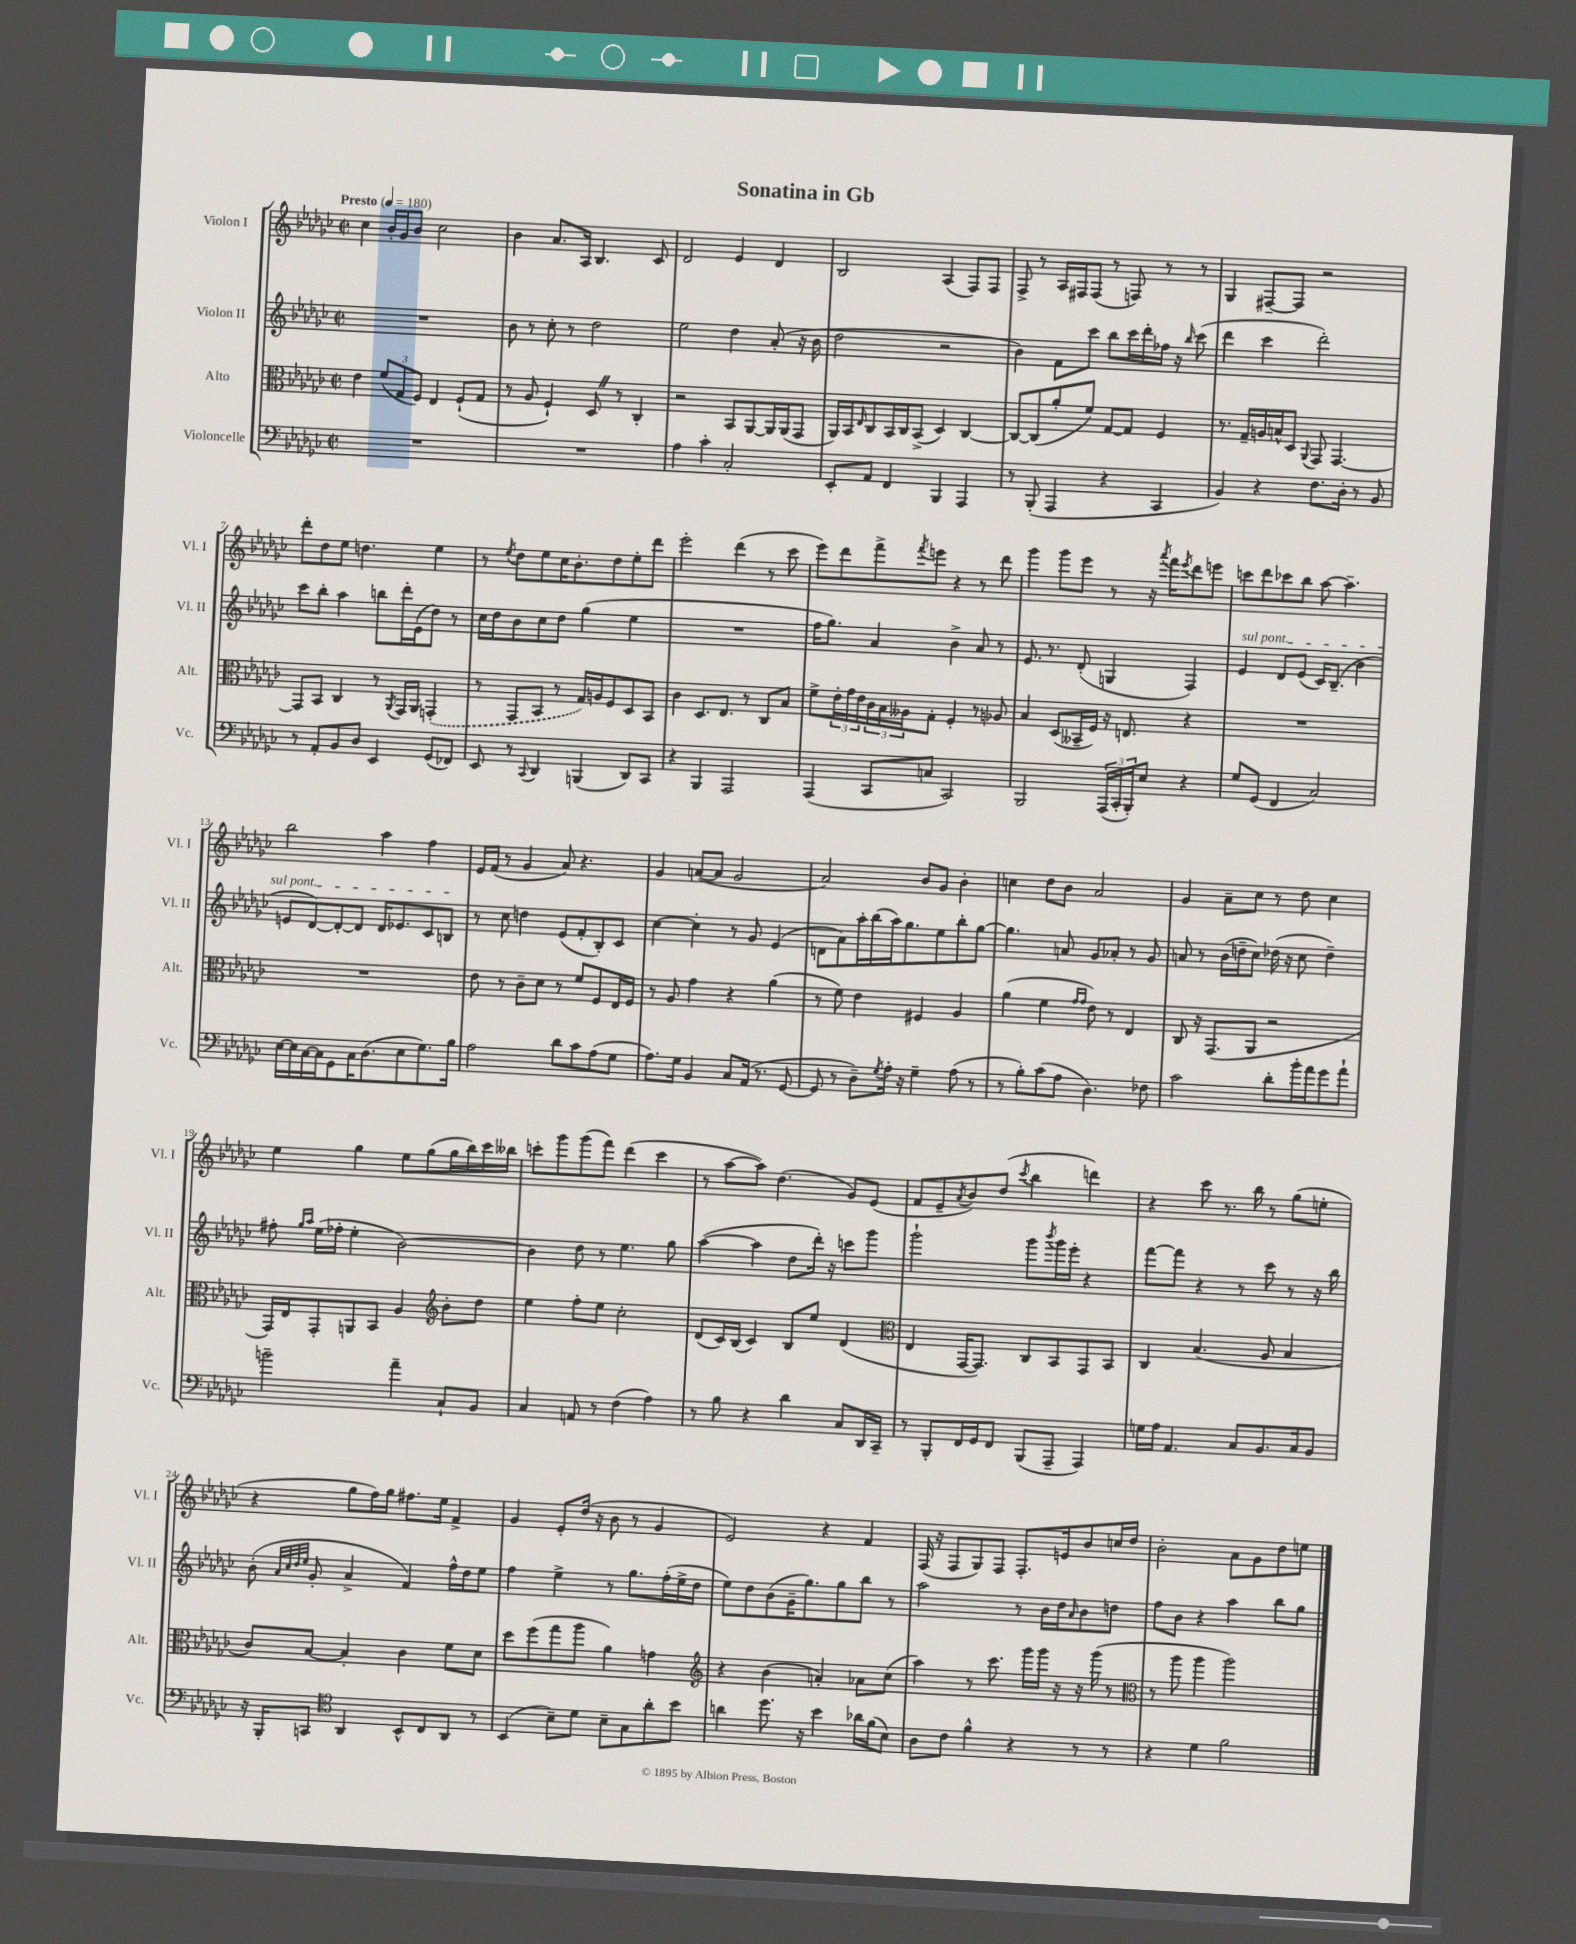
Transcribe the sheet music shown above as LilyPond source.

\header { title = "Sonatina in Gb" }
<<
\new StaffGroup <<
\new Staff = "s0" \with { instrumentName = "Violon I" shortInstrumentName = "Vl. I" } {
    \clef treble \key ges \major \defaultTimeSignature \time 2/2 \tempo "Presto" 4 = 180
    ces''4 bes'16-. ges'16 bes'8 ces''2 |
    bes'4 aes'8. aes16 bes4. ces'8 |
    des'2 ees'4 des'4 |
    bes2 aes4( f8) f8 |
    f8-> r8 aes16 fis16 fis8( r8 f8) r8 r8 |
    ges4 fis8~-- fis8 r2 |
    des'''8-. des''8 ees''8 d''4. ees''4 |
    r8 \acciaccatura { ees''8 } des''8 ees''8 ces''16 bes'8.-. des''8 ees''8-. des'''8 |
    ees'''2-. des'''4( r8 ces'''8 |
    ees'''8) des'''8 f'''8-> \acciaccatura { f'''8 } e'''8 r4 r8 des'''8 |
    ges'''4 ges'''8 ees'''8 r8 r16 \acciaccatura { aes'''8 } f'''16 \acciaccatura { ees'''8 } des'''8 e'''8 |
    c'''8 des'''8 ces'''8 bes''8 aes''8~ aes''4.-- |
    bes''2 aes''4 f''4 |
    ees'16 f'16( r8 ges'4 aes'8) r4. |
    ges'4 a'8~( a'8 ges'2 |
    aes'2) bes'8 ges'8 bes'4-. |
    c''4 des''8 bes'8 aes'2 |
    ges'4 aes'8-- ces''8 r8 des''8 ces''4 |
    ees''4 ges''4 ees''8 ges''8( ges''16 bes''16) ces'''16 beses''16 |
    c'''8-. ges'''8 ges'''8( f'''8) des'''4( c'''4 |
    r8 aes''8~ aes''8) des''4.( ges'8) ees'8( |
    f'8 ees'8-- \acciaccatura { aes'8 } bes'8) des''8( \acciaccatura { ces'''8 } bes''4 d'''4) |
    r4 ces'''8 r8. bes''16 r8 ges''8( e''8-. |
    r4 ges''8 f''16) ges''16 fis''8. ees''16 f'4-> |
    ges'4 ees'8-. des''16( r16 bes'8 r8 ges'4 |
    ees'2) r4 f'4 |
    f16( r16 f8 ges8) f8 f8.-. e'16 bes'8 c''16 des''16 |
    bes'2-. aes'8 ges'8 des''8 e''8 \bar "|." |
}
\new Staff = "s1" \with { instrumentName = "Violon II" shortInstrumentName = "Vl. II" } {
    \clef treble \key ges \major \defaultTimeSignature \time 2/2
    R1 |
    bes'8 r8 ces''8-. r8 des''2 |
    ees''2 des''4 aes'8-.( r16 bes'16 |
    des''2 r2 |
    bes'4) f'8 ces'''8 bes''8 ces'''16 des'''16-. fes''16 r16 \grace { bes''16 } ces'''8( |
    des'''4 ces'''4 des'''2-.) |
    ces'''8 bes''8-. aes''4 b''8 des'''16-. ees'16( des''8) r8 |
    ces''16 des''16 bes'8 ces''8 des''8 ges''4( ees''4 |
    R1 |
    f''16 ges''8.) aes'4 bes'4-> aes'8 r8 |
    ees'8. r8. des'8-.( g4 f4) |
    \once \override TextSpanner.bound-details.left.text = \markup { \italic "sul pont." } ees'4\startTextSpan des'8 ees'8( ces'16) bes8.--( bes'4 |
    e'8 des'8~) des'8~-. des'8 des'16 ees'8. ces'8 b8\stopTextSpan |
    r8 ces''8 d''4 ees'8( f'8-. bes8-.) ces'8 |
    ces''4~ ces''4-. r8 ges'8 ees'4( |
    d'8 aes'8) aes''16-. bes''16( aes''16) ges''8. ees''8 bes''8-. ges''8~ |
    ges''4. a'8 ges'8 aes'8-. r8 ges'8 |
    a'8 r8 bes'16( d''16-- ces''8) des''16( r16 ces''8 des''4--) |
    fis''8-. \grace { ges''16 aes''16 } ees''16( fes''16-. ees''4-. bes'2~) |
    bes'4 des''8 r8 ees''4. ges''8 |
    aes''4~( aes''4 des''8 des'''16-.) r16 c'''8 ges'''8 |
    ges'''2-! ges'''8 \acciaccatura { bes'''8 } ges'''16 ees'''16-. r4 |
    f'''8~ f'''8 r4 r8 ces'''8 r8 r16 bes''16 |
    bes'8-.( \grace { aes'32 ces''32 des''32 ees''32 } ges'8-. aes'4-> f'4) f''16-^ des''16 ees''8 |
    f''4 ees''4-> r8 ges''8. f''16-.( ees''16-> des''16 |
    ees''8) des''8 bes'8( ges'16-- ges''8.) ges''8 bes''8 r8 |
    aes''2 r8 bes'16 des''16 \grace { aes'16 } bes'8 d''8 |
    f''8 bes'8 r4 aes''4 bes''8 ges''8 \bar "|." |
}
\new Staff = "s2" \with { instrumentName = "Alto" shortInstrumentName = "Alt." } {
    \clef alto \key ges \major \defaultTimeSignature \time 2/2
    ees'4 \tuplet 3/2 { f'8( ges8 f8) } ees4 f8-!( ges8 |
    r8 aes8 f4-!) des8 \once \override BreathingSign.text = \markup { \musicglyph "scripts.caesura.straight" } \breathe r8 ces4-. |
    r2 bes,8 aes,8~ aes,16 aes,16( ges,8 |
    aes,16) bes,16 \grace { ees16 } ces8 bes,16 ces16 bes,8->( des4) ces4~ |
    ces8~ ces8( aes'8-. f'8) ges8~ ges8 f4 |
    r8. ges16-- a16 b16-^ des8 \appoggiatura { aes,8 } ges,8 ges,4.~ |
    ges,8 bes,8 ces4 r8 \acciaccatura { aes,8 } ges,16 aes,16 \once \slurDashed g,4-.( |
    r8 ges,8 bes,8 r8 ges16) a16 f8 des8 bes,8 |
    ces'4 des8. ees8. r8 ces8 bes8 |
    f'8-> \tuplet 3/2 { ees'16-. ges'16 ees'16 } \tuplet 3/2 { ces'16 bes16 aeses16 } ges8-. f4-. r8 aes8 |
    bes4 des8( beses,16-- f16) r16 e8. r4 |
    R1 |
    R1 |
    ees'8 r8 ces'8-- des'8 r8 f'8 f8 ees16 f16 |
    r8 aes8 ges'4 r4 aes'4( |
    r8 f'8) ees'4 fis4 aes4 |
    aes'4( f'4 \grace { ges'16 ges'16 } ees'8) r8 ees4 |
    ces8 r16 ges,8.( aes,8 r2 |
    ges,16) ees16 ges,8-. a,8 bes,8 aes4 \clef treble bes'8-. des''8 |
    ees''4 f''8-. ees''8 ces''2-. |
    des'8( ces'16) bes16( ces'4) bes8 ees''8 des'4( |
    \clef alto ees4 ges,16~ ges,8.) ces8 bes,8 ges,8 bes,8 |
    ces4 bes4.( aes8 bes4 |
    ces'8) bes8~ bes4-. ces'4 f'8 des'8 |
    des''8 f''8( ges''8 aes''8 aes'4) g'4 |
    \clef treble r4 bes'4( a'4-.) aes'8 ces''8( |
    aes''4) r8 ces'''8. ges'''16 ges'''16 r16 r16 ges'''16( r8 |
    \clef alto r8 aes''8 aes''4 aes''2) \bar "|." |
}
\new Staff = "s3" \with { instrumentName = "Violoncelle" shortInstrumentName = "Vc." } {
    \clef bass \key ges \major \defaultTimeSignature \time 2/2
    R1 |
    R1 |
    aes4 ces'4-. ces2-. |
    ees,8-. aes,8 f,4 bes,,4 aes,,4 |
    r8 bes,,8-.( aes,,4 r4 ces,4 |
    bes,4) r4 f8. des16-. r8 bes,8 |
    r8 aes,8-. bes,8 des8 ees,4 ges,8( fes,8) |
    ees,8 r8 \appoggiatura { ces,8 } des,4 b,,4( des,8) ces,8 |
    r4 bes,,4 aes,,2 |
    aes,,4( ces,8 c8 ces,2) |
    bes,,2 \tuplet 3/2 { aes,,16( ces,16-. bes,,16-.) } ees8 r4 |
    ges8 ges,8( f,4 ces2) |
    ees16~ ees16 ces16~ ces16 ges,8 ces16 des8.( ees8 ges8.) bes16 |
    aes2 des'8 ces'8 aes8( ges8 |
    aes8.) ges16 bes,4 ces8 aes,16( r8. ges,8~ |
    ges,8 r8 des8--) \acciaccatura { ges8 } aes16-. r16 ges4-- aes8( r8 |
    r8 bes8-.) ces'8( aes8 des4.) fes8 |
    ces'2 des'8-. bes'16-. aes'16 ges'8 aes'8-! |
    b'2-- aes'4-- ces8-! bes,8 |
    ces4 a,8 r8 f4( aes4) |
    r8 bes8 r4 des'4 ces8 des,16 ces,16-- |
    r8 bes,,8-. f,16 ges,16 f,8 bes,,8( aes,,8-- aes,,4) |
    g16 aes16 aes,4. ces8 bes,8. ces16 bes,8 |
    r16 bes,,16-. c,8 \clef tenor aes,4 bes,8-^ ces8 aes,8 r8 |
    bes,4( bes8--) des'8 bes8-- ges8 aes'8-. bes'8 |
    a'4 des''8. r16 bes'4 aes'16 f'16( bes8) |
    aes8 ces'8 f'4-^ r4 r8 r8 |
    r4 des'4 f'2 \bar "|." |
}
>>
>>
